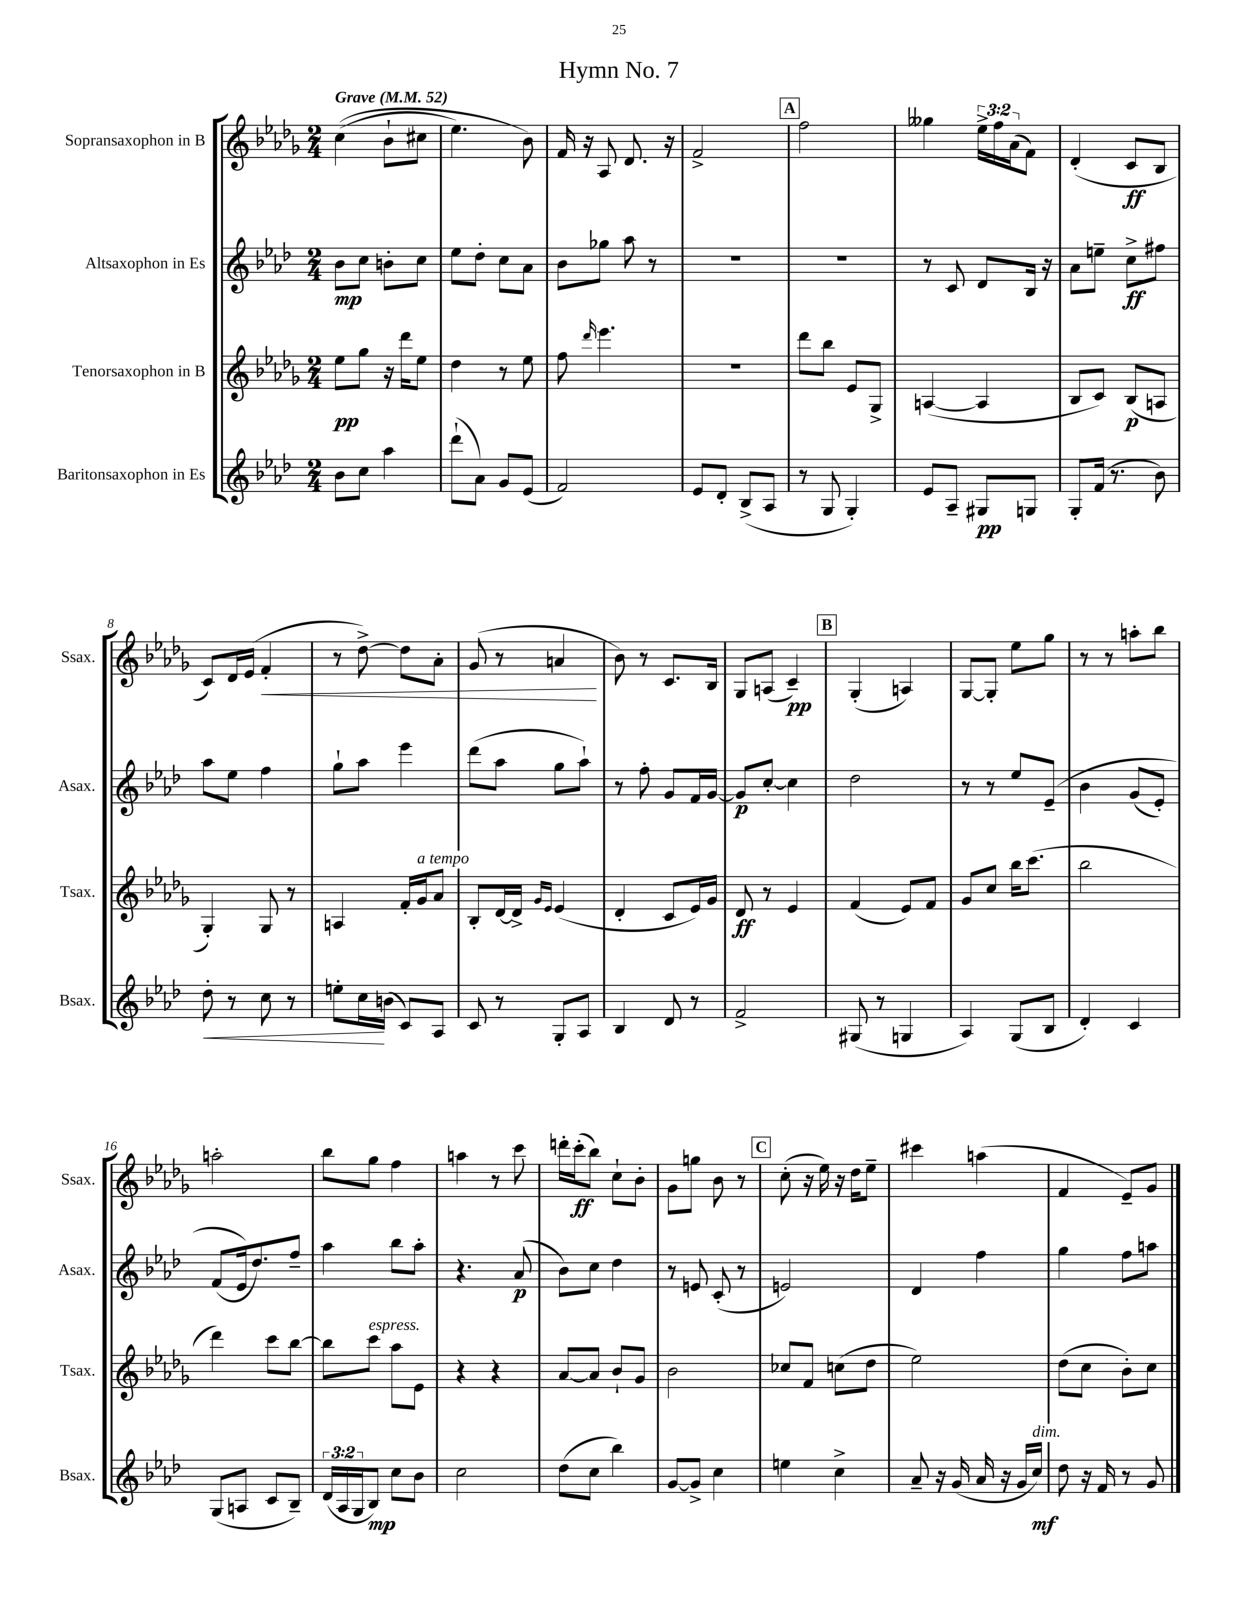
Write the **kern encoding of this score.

**kern	**kern	**kern	**kern
*staff4	*staff3	*staff2	*staff1
*clefG2	*clefG2	*clefG2	*clefG2
*k[b-e-a-d-]	*k[b-e-a-d-g-]	*k[b-e-a-d-]	*k[b-e-a-d-g-]
*M2/4	*M2/4	*M2/4	*M2/4
*MM52	*MM52	*MM52	*MM52
8b-	8ee-	8b-	&((4cc
8cc	8gg-	8cc	.
4aa-	16r	8b'	8b-`
.	16ddd-	.	.
.	8ee-	8cc	8cc#
=	=	=	=
(8ddd-`	4dd-	8ee-	4.ee-)
8a-)	.	8dd-'	.
8g	8r	8cc	.
(8e-	8ee-	8a-	8b-&)
=	=	=	=
2f)	8ff	8b-	16f
.	.	.	16r
.	16qqddd-	.	.
.	4.eee-	8gg-	8A-
.	.	8aa-	8.d-
.	.	8r	.
.	.	.	16r
=	=	=	=
8e-	2r	2r	2f^
8d-'	.	.	.
(8B-^	.	.	.
8A-	.	.	.
=	=	=	=
8r	8ddd-	2r	2ff
8G	8bb-	.	.
4G')	8e-	.	.
.	8G-^	.	.
=	=	=	=
8e-	([4A	8r	4gg--
8A-~	.	8c	.
8G#	4A]	8d-	24ee-^
.	.	.	24ff
.	.	.	(24a-
8G	.	16B-	8f)
.	.	16r	.
=	=	=	=
8G'	8B-	8a-	(4d-'
(16f	8c)	8ee~	.
8.r	.	.	.
.	(8B-	8cc^	8c
8b-)	8A	8ff#	8B-
=	=	=	=
8dd-'	4G-')	8aa-	8c)
8r	.	8ee-	16d-
.	.	.	(16e-
8cc	8G-	4ff	4f'
8r	8r	.	.
=	=	=	=
8ee'	4A	8gg`	8r
16cc	.	8aa-	[8dd-^)
(16b	.	.	.
8c)	16f'	4eee-	8dd-]
.	16g-	.	.
8A-	8a-	.	8a-'
=	=	=	=
8c	8B-'	(8ddd-	(8g-
8r	[16d-	8aa-	8r
.	16d-^]	.	.
.	16qqg-	.	.
.	16qqe-	.	.
8G'	(4e-	8gg	4a
8A-	.	8aa-`)	.
=	=	=	=
4B-	4d-'	8r	8b-)
.	.	8ff'	8r
8d-	8c	8g	8.c
8r	16e-)	16f	.
.	16g-	[16g	16B-
=	=	=	=
2f^	8d-	8g]	8G-
.	8r	[8cc'	(8A
.	4e-	4cc]	4c~)
=	=	=	=
(8G#	(4f	2dd-	(4G-'
8r	.	.	.
4G	8e-)	.	4A)
.	8f	.	.
=	=	=	=
4A-)	8g-	8r	[8G-
.	8cc	8r	8G-']
(8G	16bb-	8ee-	8ee-
.	(8.ccc	.	.
8B-	.	&(8e-~	8gg-
=	=	=	=
4d-')	2bb-	4b-	8r
.	.	.	8r
4c	.	(8g	8aa'
.	.	8e-')	8bb-
=	=	=	=
(8G	4ddd-)	(8f	2aa'
8A	.	16e-&)	.
.	.	8.dd-)	.
8c	8ccc	.	.
8B-~)	[8bb-	8ff~	.
=	=	=	=
(24d-	8bb-]	4aa-	8bb-
24A-	.	.	.
24G	.	.	.
8B-)	8ccc	.	8gg-
8cc	8aa-	8bb-	4ff
8b-	8e-	8aa-'	.
=	=	=	=
2cc	4r	4.r	4aa
.	4r	.	8r
.	.	(8a-	8ccc
=	=	=	=
(8dd-	[8a-	8b-)	16ddd'
.	.	.	(16ccc'
8cc	8a-]	8cc	8bb-)
4bb-)	8b-`	4dd-	8cc`
.	8g-	.	8b-'
=	=	=	=
[8g	2b-	8r	8g-
8g^]	.	8e	8gg
4cc	.	(8c'	8b-
.	.	8r	8r
=	=	=	=
4ee	8cc-	2e)	(8cc'
.	8f	.	16r
.	.	.	16ee-)
4cc^	(8cc	.	16r
.	.	.	16dd-
.	8dd-	.	8ee-~
=	=	=	=
8a-~	2ee-)	4d-	4ccc#
16r	.	.	.
(16g	.	.	.
16a-	.	4ff	(4aa
16r	.	.	.
16g	.	.	.
16cc)	.	.	.
=	=	=	=
8dd-	(8dd-	4gg	4f
16r	8cc	.	.
16f	.	.	.
8r	8b-')	8ff	8e-~)
8g	8cc	8aa	8g-
==	==	==	==
*-	*-	*-	*-
